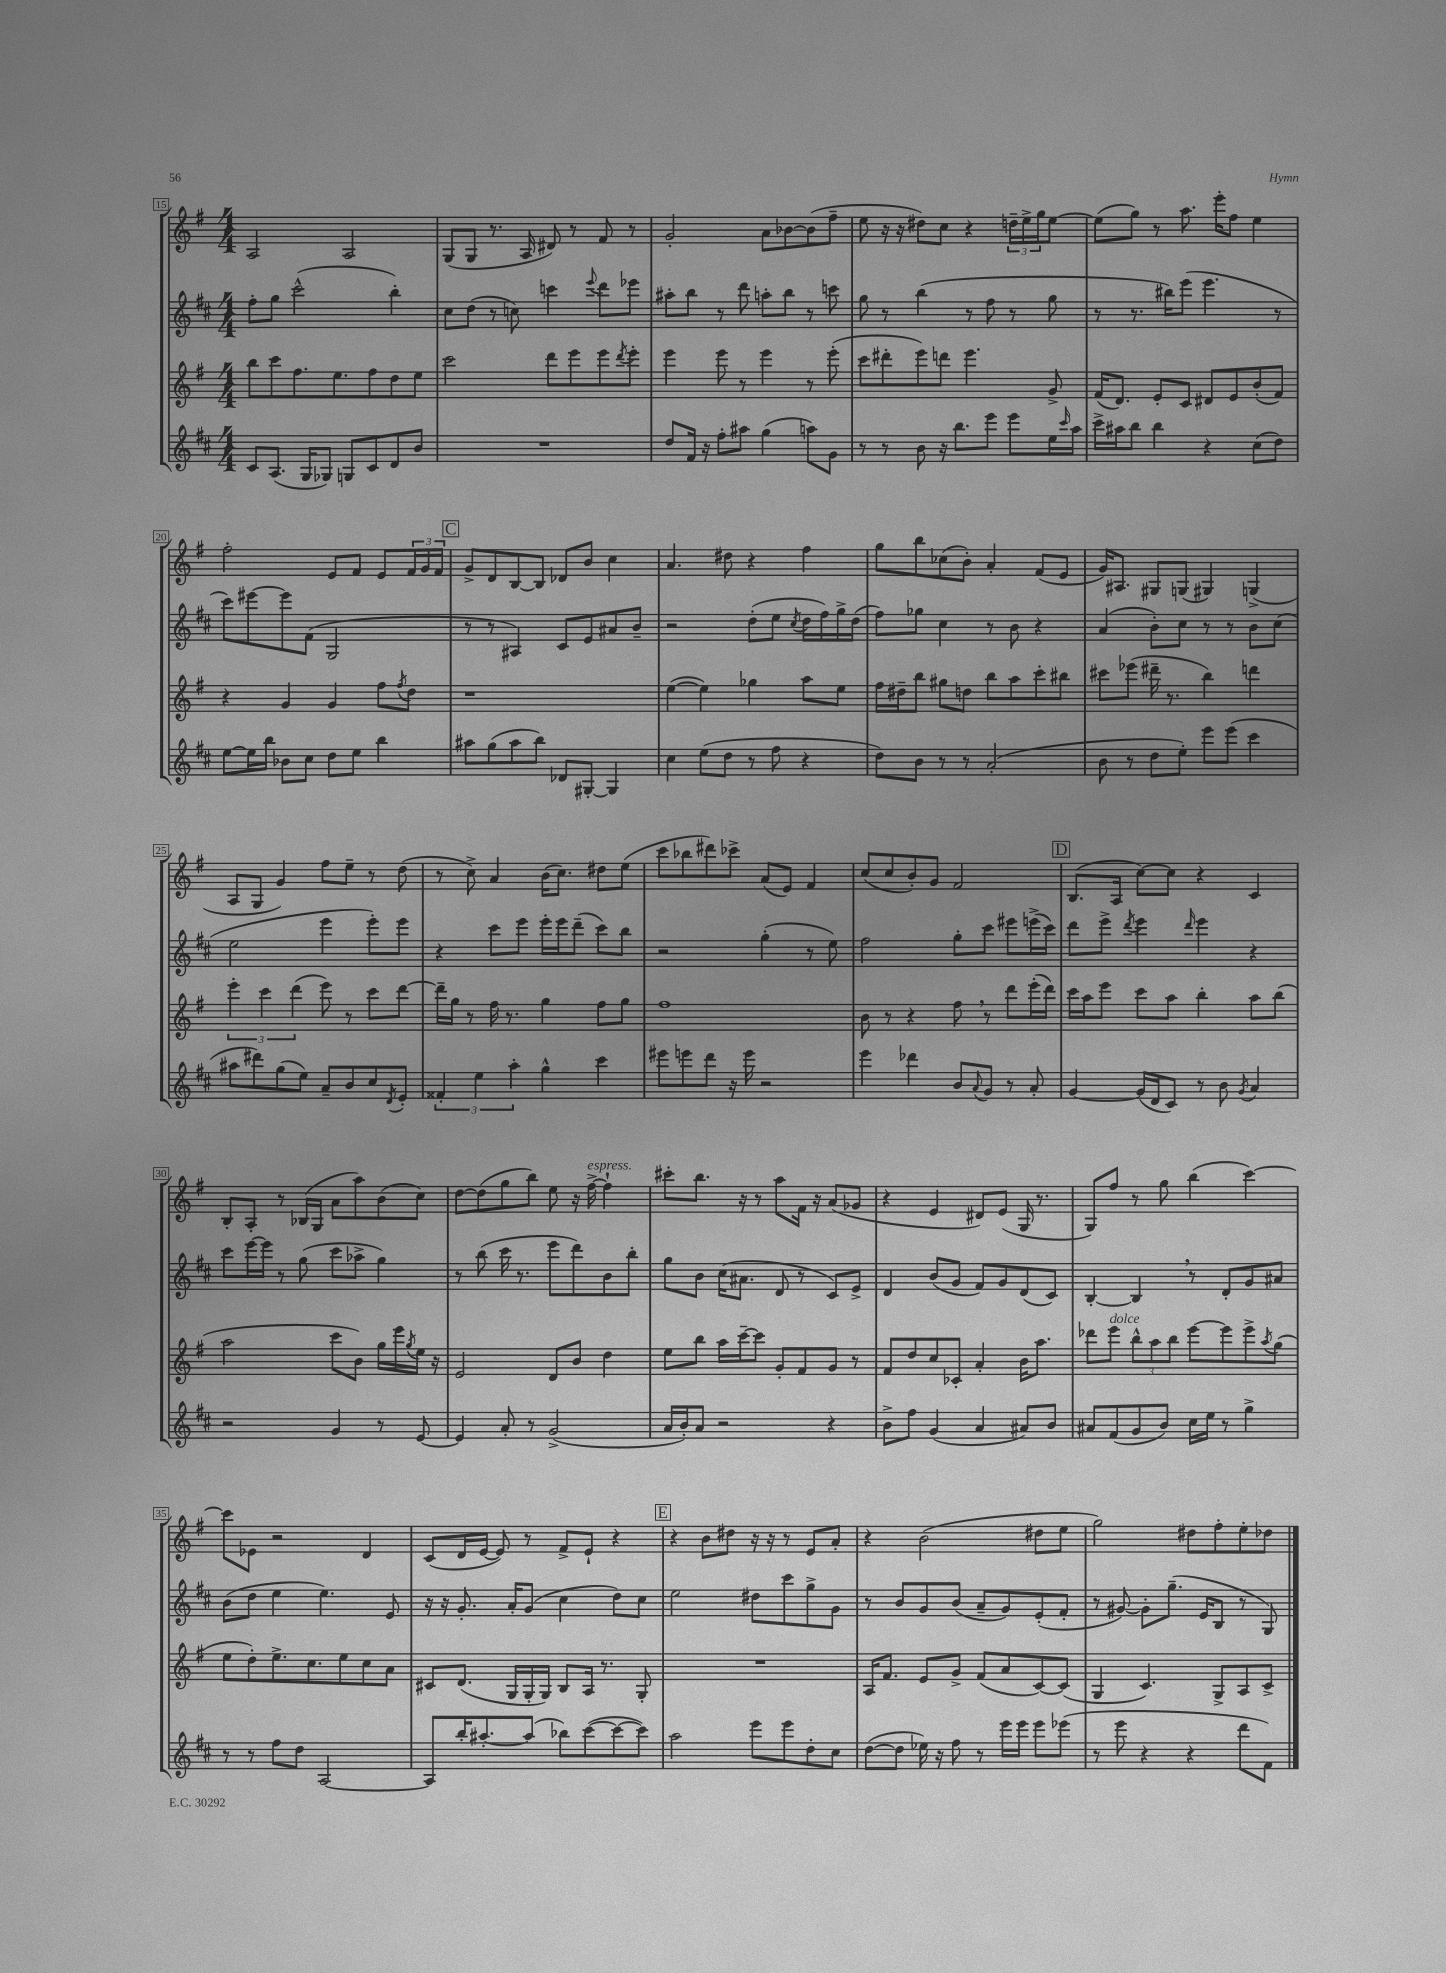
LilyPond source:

<<
\new StaffGroup <<
\new Staff = "s0" {
    \clef treble \key g \major \numericTimeSignature \time 4/4
    a2 a2 |
    g8( g8 r8. a16 dis'8) r8 fis'8 r8 |
    g'2-. a'8 bes'8~ bes'8( fis''8-- |
    e''8 r16 r16 dis''8) c''8 r4 \tuplet 3/2 { d''16-- e''16-> g''16 } e''8~ |
    e''8( g''8) r8 a''8. e'''16-. fis''8 e''4 |
    fis''2-. e'8 fis'8 e'8 \tuplet 3/2 { fis'16 g'16 fis'16 } |
    \mark \markup { \box "C" } g'8-> d'8 b8~ b8 des'8 b'8 c''4 |
    a'4. dis''8 r4 fis''4 |
    g''8 b''8 ces''8( b'8-.) a'4-. fis'8( e'8 |
    g'16) ais8. gis8 g8( gis4) g4->( |
    a8 g8 g'4) fis''8 e''8-- r8 d''8( |
    r8 c''8->) a'4 b'16( c''8.) dis''8 e''8( |
    c'''8 bes''8 dis'''8) ces'''8-> a'8( e'8) fis'4 |
    c''8( c''8 b'8-.) g'8 fis'2 |
    \mark \markup { \box "D" } b8.( a16 c''8~) c''8 r4 c'4 |
    b8-. a8-. r8 bes16( g16 a'8 a''8) b'8( c''8) |
    d''8~ d''8( g''8 b''8) e''8 r16 fis''16~->^\markup { \italic "espress." } fis''4-! |
    cis'''8-. b''8. r16 r8 a''8 fis'16 r16 a'8( ges'8 |
    r4 e'4 dis'8) e'8( g16 r8. |
    g8) fis''8 r8 g''8 b''4( c'''4~) |
    c'''8 ees'8 r2 d'4 |
    c'8( d'16 e'16~ e'8) r8 fis'8-> e'8-! r4 |
    \mark \markup { \box "E" } r4 b'8 dis''8 r16 r16 r8 e'8 a'8-. |
    r4 b'2( dis''8 e''8 |
    g''2) dis''8 fis''8-. e''8-. des''8 \bar "|." |
}
\new Staff = "s1" {
    \clef treble \key d \major \numericTimeSignature \time 4/4
    fis''8-. g''8 cis'''2-^( b''4-.) |
    cis''8 d''8( r8 c''8) c'''4 \appoggiatura { e'''8 } d'''8 ees'''8 |
    ais''8-. b''8 r8 d'''8 a''8-. b''8 r8 c'''8 |
    g''8 r8 b''4( r8 fis''8 r8 g''8 |
    r8 r8. bis''16) e'''8( e'''4. r8 |
    cis'''8) eis'''8~ eis'''8 fis'8( g2 |
    \mark \markup { \box "C" } r8 r8 ais4) cis'8 e'8 ais'8 b'8-- |
    r2 d''8-.( e''8 \acciaccatura { cis''8 } d''16 fis''16) g''16-> d''16( |
    fis''8) ges''8 cis''4 r8 b'8 r4 |
    a'4( b'8-.) cis''8 r8 r8 b'8 cis''8( |
    e''2 e'''4 e'''8-.) e'''8 |
    r4 cis'''8 e'''8 e'''16-. e'''16 d'''8--( cis'''8) b''8 |
    r2 g''4-.( r8 e''8) |
    fis''2 g''8-. cis'''8 eis'''8 e'''16->( cis'''16) |
    \mark \markup { \box "D" } d'''8 e'''8-> \acciaccatura { d'''8 } e'''4 \grace { d'''16 } e'''4 r4 |
    cis'''8 e'''16~ e'''16 r8 g''8( cis'''8 aes''8-> g''4) |
    r8 b''8( cis'''16 r8. e'''8 d'''8) b'8 b''8-. |
    g''8 b'8 cis''16( ais'8. d'8 r8 cis'8) e'8-> |
    d'4 b'8( g'8 fis'8) g'8 d'8( cis'8) |
    b4~-. b4 \breathe r8 d'8-. g'8 ais'8 |
    b'8( d''8 e''4 e''4.) e'8 |
    r16 r16 g'8.-. a'16-. g'8( cis''4 d''8) cis''8 |
    \mark \markup { \box "E" } e''2 dis''8 cis'''8 g''8-> g'8 |
    r8 b'8 g'8 b'8( a'8-- g'8) e'8-.( fis'8-. |
    r8 gis'8~) gis'8-. g''8.--( e'16 b8 r8 g8) \bar "|." |
}
\new Staff = "s2" {
    \clef treble \key g \major \numericTimeSignature \time 4/4
    b''8 c'''8 fis''8. e''8. fis''8 d''8 e''8 |
    c'''2 d'''8 e'''8 e'''8 \acciaccatura { d'''8 } e'''8-. |
    e'''4 e'''8 r8 e'''4 r8 e'''8-.( |
    c'''8 dis'''8-. e'''8) d'''8 e'''4. g'8-> |
    fis'16( d'8.) e'8-. c'8 dis'8 e'8 b'8-.( fis'8) |
    r4 g'4 g'4 fis''8 \acciaccatura { fis''8 } d''8 |
    \mark \markup { \box "C" } r1 |
    e''4~( e''4) ges''4 a''8 e''8 |
    fis''16 dis''16-- b''8 gis''8 d''8 b''8 a''8 c'''8-. bis''8 |
    cis'''8 ees'''8( dis'''16-- r8. b''4) d'''4 |
    \tuplet 3/2 { e'''4-. c'''4 d'''4( } e'''8) r8 c'''8 d'''8~ |
    d'''16-- g''16 r8 fis''16 r8. g''4 fis''8 g''8 |
    fis''1 |
    b'8 r8 r4 fis''8 \breathe r8 d'''8 e'''16-.( d'''16) |
    \mark \markup { \box "D" } c'''16 a''16 e'''8 c'''8 a''8 b''4-. a''8 b''8( |
    a''2 c'''8 b'8) g''16 e'''16 \acciaccatura { g''8 } e''16 r16 |
    e'2 d'8 b'8 d''4 |
    e''8 b''8 a''16 c'''16~-- c'''8 g'8-. fis'8 g'8 r8 |
    fis'8 d''8 c''8 ces'8-. a'4-. b'16 a''8. |
    des'''8 e'''8^\markup { \italic "dolce" } \tuplet 3/2 { b''8-^ a''8 b''8 } e'''8~ e'''8 e'''8-> \acciaccatura { a''8 } g''8( |
    e''8 d''8-.) e''8.-> c''8. e''8 c''8 a'8 |
    cis'8 d'8.( g16 g16-. g16) b8 a16 r8. g8-. |
    \mark \markup { \box "E" } R1 |
    a16 fis'8. e'8 g'8-> fis'8( a'8 c'8~) c'8( |
    g4 c'4.) g8-> a8 c'8-> \bar "|." |
}
\new Staff = "s3" {
    \clef treble \key d \major \numericTimeSignature \time 4/4
    cis'8 a8.( g16 ges8) g8 cis'8 d'8 b'8 |
    R1 |
    d''8 fis'16 r16 fis''8-. ais''8 g''4( a''8) g'8 |
    r8 r8 b'8 r16 b''8. e'''8 e'''8 e''16 \grace { cis'''16 } a''16 |
    cis'''16-> ais''16 b''8 b''4 r4 cis''8( d''8) |
    e''8~ e''16 b''16 bes'8 cis''8 d''8 e''8 b''4 |
    \mark \markup { \box "C" } ais''8 g''8( ais''8 b''8) des'8 gis8~-. gis4 |
    cis''4 e''8( d''8 r8 fis''8 r4 |
    d''8) b'8 r8 r8 a'2-.( |
    b'8 r8 d''8 e''8-.) e'''8 e'''8( cis'''4 |
    ais''8 dis'''8) g''8( e''8) a'8-- b'8 cis''8 \acciaccatura { d'8 } e'8-. |
    \tuplet 3/2 { fisis'4-. e''4 a''4-. } g''4-^ cis'''4 |
    eis'''8 e'''8 d'''8 r16 e'''16 r2 |
    e'''4 des'''4 b'8 \appoggiatura { a'8 } g'8 r8 a'8-. |
    \mark \markup { \box "D" } g'4~ g'16( d'16 cis'8) r8 b'8 \acciaccatura { g'8 } a'4 |
    r2 g'4 r8 e'8~ |
    e'4 a'8-. r8 g'2->( |
    a'16 b'16-.) a'8 r2 r4 |
    b'8-> fis''8 g'4( a'4 ais'8) b'8 |
    ais'8 fis'8( g'8 b'8) cis''16 e''16 r8 g''4-> |
    r8 r8 fis''8 d''8 a2~ |
    a8 b''16-. ais''8.~-. ais''8( bes''8) cis'''8~( cis'''8~ cis'''8) |
    \mark \markup { \box "E" } a''2 e'''8 e'''8 d''8-. cis''8 |
    d''8~( d''8 ees''16) r16 fis''8 r8 e'''16 e'''16 e'''8 ees'''8( |
    r8 e'''8 r4 r4 d'''8 fis'8) \bar "|." |
}
>>
>>
\layout { \context { \Score currentBarNumber = #15 \override BarNumber.stencil = #(make-stencil-boxer 0.1 0.3 ly:text-interface::print) } }
